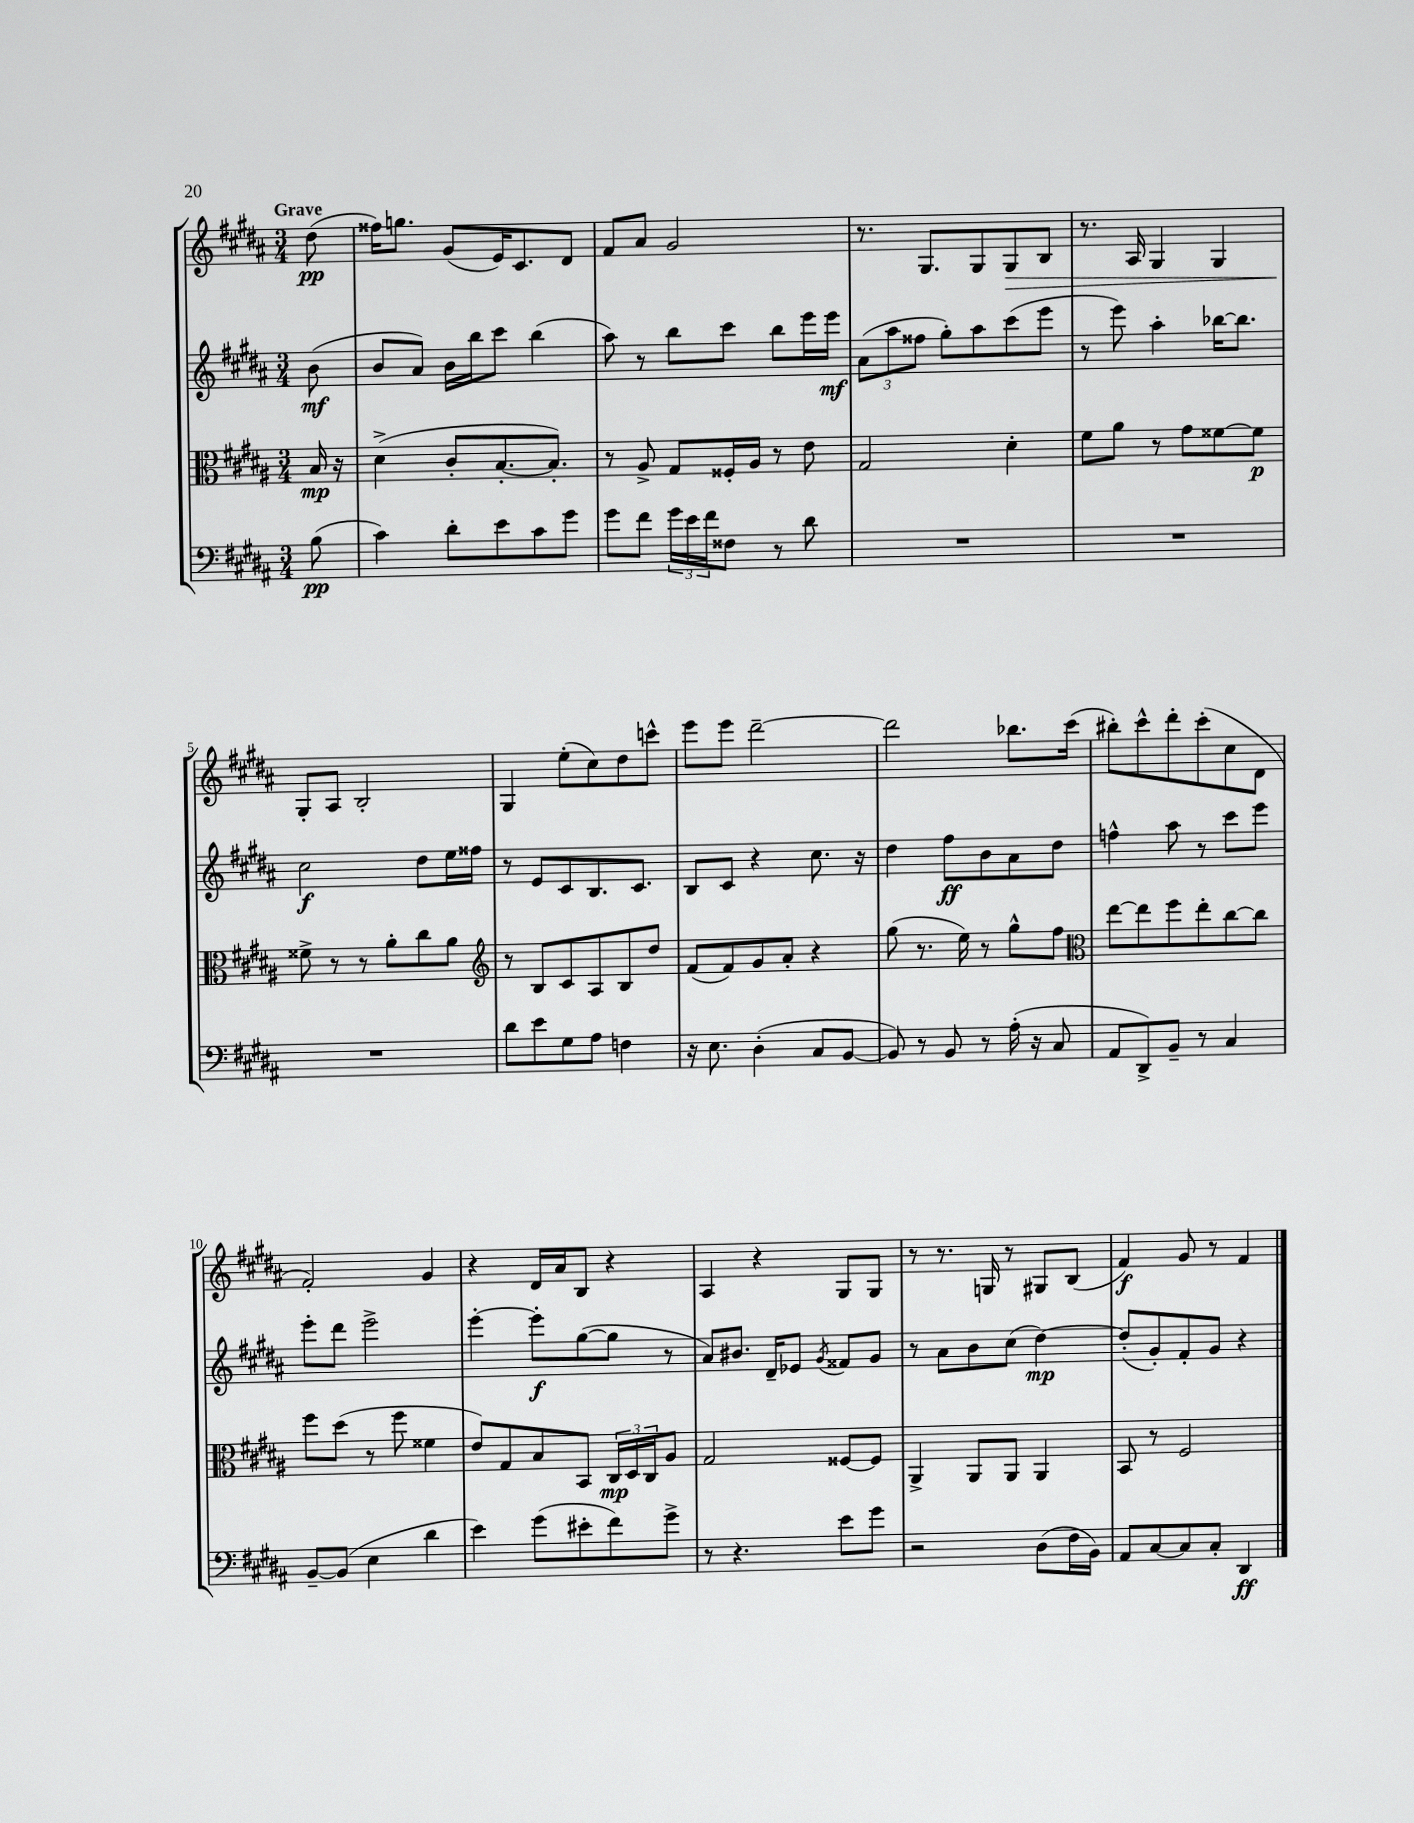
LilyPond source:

<<
\new StaffGroup <<
\new Staff = "s0" {
    \clef treble \key b \major \numericTimeSignature \time 3/4 \partial 8 \tempo "Grave"
    dis''8\pp( |
    fisis''16) g''8. gis'8( e'16) cis'8. dis'8 |
    fis'8 ais'8 gis'2 |
    r8. gis8. gis8 gis8\> b8 |
    r8. ais16 gis4 gis4 |
    gis8-.\! ais8 b2-. |
    gis4 e''8-.( cis''8) dis''8 c'''8-^ |
    e'''8 e'''8 dis'''2~-- |
    dis'''2 bes''8. cis'''16( |
    bis''8-.) cis'''8-^ dis'''8-. cis'''8-.( cis''8 dis'8 |
    fis'2-.) gis'4 |
    r4 dis'16 ais'16 b8 r4 |
    ais4 r4 gis8 gis8 |
    r8 r8. g16 r8 gis8 b8( |
    fis'4\f) gis'8 r8 fis'4 \bar "|." |
}
\new Staff = "s1" {
    \clef treble \key b \major \numericTimeSignature \time 3/4 \partial 8
    b'8\mf( |
    b'8 ais'8) b'16 b''16 cis'''8 b''4( |
    ais''8) r8 b''8 cis'''8 b''8 e'''16 e'''16\mf |
    \tuplet 3/2 { ais'8( ais''8 fisis''8 } gis''8-.) ais''8 cis'''8( e'''8 |
    r8 e'''8) ais''4-. bes''16~ bes''8. |
    cis''2\f dis''8 e''16 fisis''16 |
    r8 e'8 cis'8 b8. cis'8. |
    b8 cis'8 r4 cis''8. r16 |
    dis''4 fis''8\ff b'8 ais'8 dis''8 |
    f''4-^ ais''8 r8 cis'''8 e'''8 |
    e'''8-. dis'''8 e'''2-> |
    e'''4~-. e'''8-.\f gis''8~( gis''8 r8 |
    ais'8) bis'8. dis'16-- ees'8 \acciaccatura { gis'8 } fisis'8 gis'8 |
    r8 ais'8 b'8 cis''8( dis''4~\mp) |
    dis''8-.( gis'8-.) fis'8-. gis'8 r4 \bar "|." |
}
\new Staff = "s2" {
    \clef alto \key b \major \numericTimeSignature \time 3/4 \partial 8
    b16\mp r16 |
    dis'4->( cis'8-. b8.~-. b8.-.) |
    r8 ais8-> gis8 fisis16-. ais16 r8 e'8 |
    gis2 dis'4-. |
    fis'8 ais'8 r8 gis'8 fisis'8~ fisis'8\p |
    fisis'8-> r8 r8 ais'8-. cis''8 ais'8 |
    \clef treble r8 b8 cis'8 ais8 b8 dis''8 |
    fis'8( fis'8) gis'8 ais'8-. r4 |
    gis''8( r8. e''16) r8 gis''8-^ fis''8 |
    \clef alto e''8~ e''8 fis''8 e''8-. cis''8~ cis''8 |
    fis''8 dis''8( r8 fis''8 fisis'4 |
    e'8) gis8 b8 b,8 \tuplet 3/2 { cis16\mp dis16 cis16 } ais8 |
    gis2 fisis8~ fisis8 |
    ais,4-> ais,8 ais,8 ais,4 |
    b,8 r8 fis2 \bar "|." |
}
\new Staff = "s3" {
    \clef bass \key b \major \numericTimeSignature \time 3/4 \partial 8
    b8\pp( |
    cis'4) dis'8-. e'8 cis'8 gis'8 |
    gis'8 fis'8 \tuplet 3/2 { gis'16 e'16 fis'16 } fisis8 r8 dis'8 |
    R2. |
    R2. |
    R2. |
    dis'8 e'8 gis8 ais8 f4 |
    r16 e8. dis4-.( cis8 b,8~ |
    b,8) r8 b,8 r8 ais16-.( r16 cis8 |
    ais,8 dis,8->) b,8-- r8 cis4 |
    b,8~-- b,8( e4 dis'4 |
    e'4) gis'8( eis'8-. fis'8) gis'8-> |
    r8 r4. e'8 gis'8 |
    r2 dis8( fis16 b,16) |
    ais,8 cis8~ cis8 cis8-. dis,4\ff \bar "|." |
}
>>
>>
